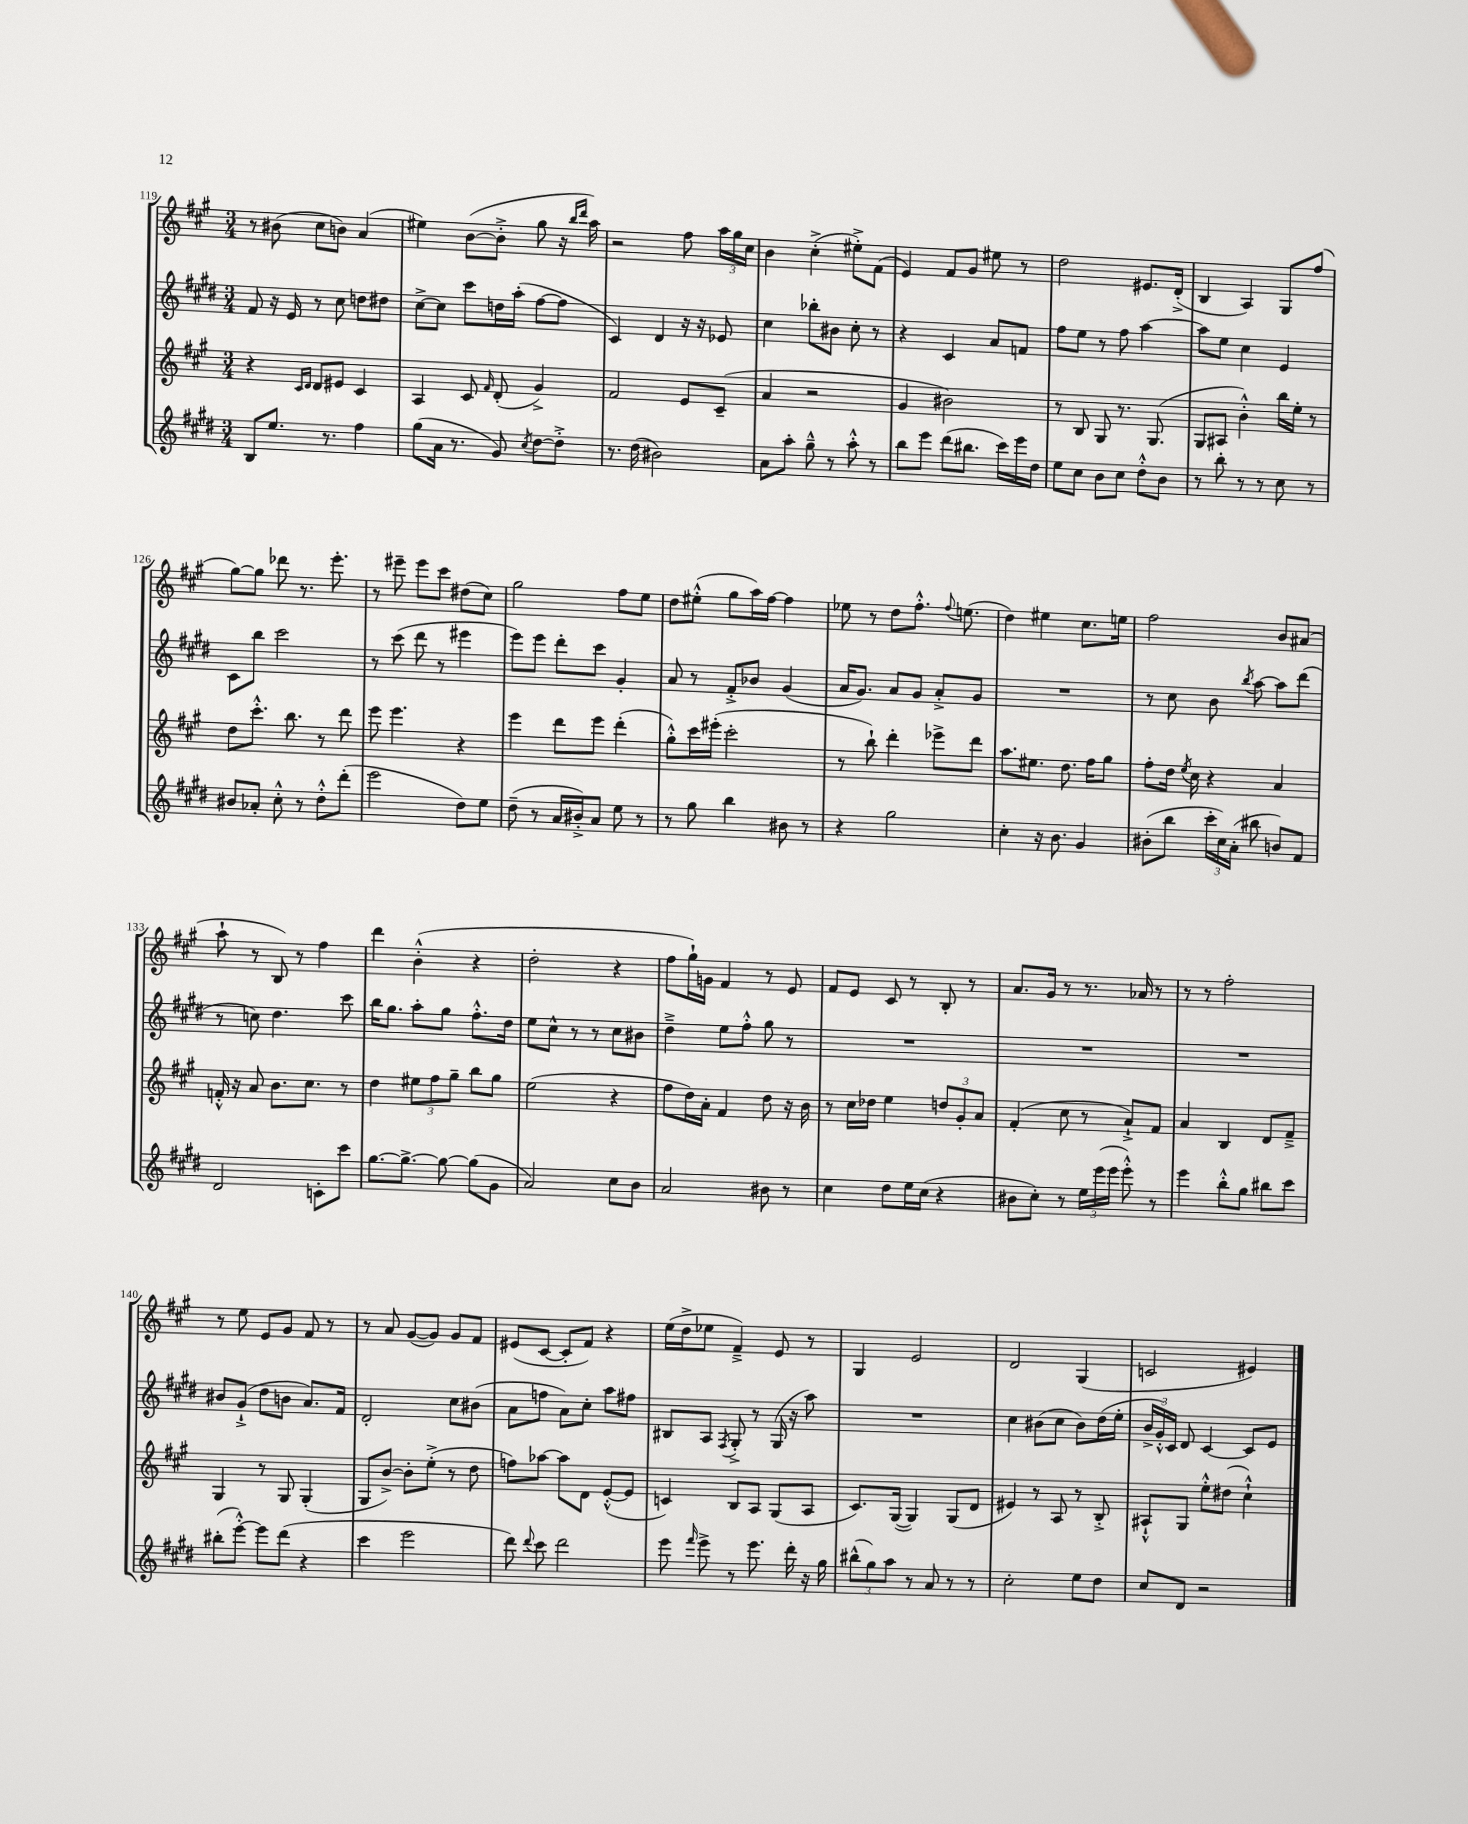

**kern	**kern	**kern	**kern
*staff4	*staff3	*staff2	*staff1
*clefG2	*clefG2	*clefG2	*clefG2
*k[f#c#g#d#]	*k[f#c#g#]	*k[f#c#g#d#]	*k[f#c#g#]
*M3/4	*M3/4	*M3/4	*M3/4
8B	4r	8f#	8r
8.ee	.	16r	(8b#
.	.	16e	.
.	16qqc#	.	.
.	16qqd	.	.
.	8d	8r	8cc#
8.r	.	.	.
.	8e#	8cc#	8b)
4ff#	4c#	8dd	(4a
.	.	8dd#	.
=	=	=	=
(8gg#	4A	[8cc#^	4ee#)
16a	.	8cc#]	.
8.r	.	.	.
.	8c#	8ccc#	([8b
.	16qqf#	.	.
8g#)	(8d'	16dd	8b'^]
.	.	(16aa'	.
8qcc#	.	.	.
[8dd#	4g#^)	[8ff#	8gg#
8dd#'^]	.	8ff#]	16r
.	.	.	16qqbb
.	.	.	16qqddd
.	.	.	16aa)
=	=	=	=
8.r	2f#	4c#)	2r
(16dd#	.	.	.
2b#)	.	4d#	.
.	8e	16r	8ff#
.	.	16r	.
.	(8c#~	8e-	24aa
.	.	.	24gg#
.	.	.	24cc#
=	=	=	=
8a	4a	4cc#	4b
8aa'	.	.	.
8gg#~^^	2r	8bb-'	(4cc#'^
8r	.	8b#	.
8aa'^^	.	8cc#'	8ee#'^)
8r	.	8r	(8f#
=	=	=	=
8bb	4g#	4r	4e)
8eee	.	.	.
(8ddd#	2b#)	4c#	8f#
8.bb#	.	.	8g#
.	.	8a	8ee#
16ccc#)	.	.	.
16eee	.	8f	8r
16dd#	.	.	.
=	=	=	=
8ee	8r	8ff#	2dd
8cc#	8B	8ee	.
8b	8G#	8r	.
8cc#	8.r	8ff#	.
8dd#'^^	.	[4aa	8.e#
.	(8.G#	.	.
8b	.	.	.
.	.	.	(16d'^
=	=	=	=
8r	8G#	8aa]	4B
8bb'	8A#	8ee	.
8r	4b'^^)	4cc#	4A)
8r	.	.	.
8cc#	16bb	4e	8G#
.	16ee'	.	.
8r	8r	.	(8ff#
=	=	=	=
8b#	8dd	8c#	[8gg#)
8a-'	8.ccc#'^^	8bb	8gg#]
8cc#'^^	.	2ccc#	8ddd-
.	8.bb	.	.
8r	.	.	8.r
8dd#'^^	8r	.	.
.	.	.	8.eee'
(8ddd#'	8ddd	.	.
=	=	=	=
2eee	8eee	8r	8r
.	4.eee	(8ccc#	8eee#~
.	.	8ddd#	8eee#
.	.	8r	8ccc#
8dd#)	4r	4eee#	(8dd#
8ee	.	.	8cc#)
=	=	=	=
(8dd#~	4eee	8eee)	2gg#
8r	.	8eee	.
16a	8ddd	8ddd#'	.
16b#'^)	.	.	.
8a	8eee	8ccc#	.
8ee	(4ddd'	4g#'	8ff#
8r	.	.	8ee
=	=	=	=
8r	8gg#'^^)	8a	8dd
8gg#	16ccc#	8r	(8ee#'^^
.	(16eee#'	.	.
4bb	2ccc#'	8f#'^	8gg#
.	.	8b-	16aa)
.	.	.	[16ff#
8b#	.	(4g#	4ff#]
8r	.	.	.
=	=	=	=
4r	8r	16a	8ee-
.	.	8.g#)	.
.	8bb`)	.	8r
2gg#	4ddd'	8a	8dd
.	.	8g#	8.ff#'^^
.	8eee-^	8a'^	.
.	.	.	8qqff#
.	.	.	(8.ee
.	8ddd	8g#	.
=	=	=	=
4cc#'	8.aa	2.r	4dd)
.	8.ee#	.	.
16r	.	.	4ee#
8.b	.	.	.
.	8.dd	.	.
4g#	.	.	8.cc#
.	16ff#	.	.
.	8gg#	.	.
.	.	.	16ee
=	=	=	=
(8b#'	8ff#'	8r	2ff#
8bb	16dd	8cc#	.
.	8qee	.	.
.	16cc#	.	.
24ccc#'	4r	8b	.
24cc#)	.	.	.
(24a'	.	.	.
.	.	8qbb	.
8bb#	.	[8aa	.
8b)	4a	8aa]	8b
8f#	.	(8ddd#	(8a#
=	=	=	=
2d#	16f'^^	8r	8aa`
.	16r	.	.
.	8a	8cc)	8r
.	8.b	4.dd#	8B)
.	.	.	8r
.	8.cc#	.	.
8c'	.	.	4ff#
8ccc#	8r	8ccc#	.
=	=	=	=
[8.gg#	4dd	16bb	4ddd
.	.	8.gg#	.
8.gg#^_	.	.	.
.	12ee#	8aa'	(4b'^^
.	12ff#	.	.
8gg#_	.	8gg#	.
.	12gg#~	.	.
(8gg#]	8bb	8.ff#'^^	4r
8g#	8gg#	.	.
.	.	16dd#	.
=	=	=	=
2a)	(2ee	8ee	2dd'
.	.	8cc#^^	.
.	.	8r	.
.	.	8r	.
8cc#	4r	8cc#	4r
8b	.	8b#	.
=	=	=	=
2a	8ff#	4dd#~^	8ff#
.	16dd)	.	16gg#`)
.	16a'	.	16g
.	4f#	8ee	4f#
.	.	8ff#'^^	.
8b#	8dd	8gg#	8r
8r	16r	8r	8e
.	16b	.	.
=	=	=	=
4cc#	8r	2.r	8f#
.	16cc#	.	8e
.	16dd-	.	.
8dd#	4ee	.	8c#
16ee	.	.	8r
(16cc#	.	.	.
4r	12dd	.	8B'
.	12g#'	.	.
.	.	.	8r
.	12a	.	.
=	=	=	=
8b#	(4f#'	2.r	8.a
8cc#')	.	.	.
.	.	.	16g#
8r	8cc#	.	8r
24ee	8r	.	8.r
(24eee	.	.	.
24eee	.	.	.
8eee'^^)	8a`^)	.	.
.	.	.	16a-
8r	8f#	.	8r
=	=	=	=
4eee	4a	2.r	8r
.	.	.	8r
8bb'^^	4B	.	2ff#'
8gg#	.	.	.
8bb#	8d	.	.
8ccc#	8f#~^	.	.
=	=	=	=
(8bb#'	4G#	8b#	8r
[8eee'^^)	.	(8g#`^	8ee
8eee]	8r	8dd#	8e
(8ddd#	8G#	8b	8g#
4r	(4G#'	8.a)	8f#
.	.	.	8r
.	.	16f#	.
=	=	=	=
4ccc#	8G#	2d#'	8r
.	[8b^)	.	8a
2eee	8b']	.	([8g#
.	(8ee'^	.	8g#])
.	8r	8cc#	8g#
.	8dd	(8b#	8f#
=	=	=	=
8ddd#)	8ff)	8a	(8e#
8qqddd#	.	.	.
8ccc#	[8aa-	8ff	[8c#
2ddd#	8aa-]	8a)	8c#']
.	8d	8cc#'	8f#)
.	([8e'^^	8aa	4r
.	8e]	8ff#	.
=	=	=	=
8eee	4c)	8B#	(16ee
.	.	.	16dd^
16qqfff#	.	.	.
8eee^	.	8A	8ee-
.	.	8qF#	.
8r	8B	8G#'^	4f#~^)
8.eee	8A	8r	.
.	(8G#	(16G#	8e
16ddd#'	.	16r	.
16r	8A	8aa)	8r
16gg#	.	.	.
=	=	=	=
(12bb#^^	8.c#)	2.r	4G#
12gg#)	.	.	.
12aa	.	.	.
.	([16G#	.	.
8r	4G#])	.	2e
8a	.	.	.
8r	(8G#	.	.
8r	8d	.	.
=	=	=	=
2cc#'	4e#)	4cc#	2d
.	8r	(8b#	.
.	8A	8cc#	.
8ee	8r	8b#)	(4G#
8dd#	8B'^	(16dd#	.
.	.	16ee'	.
=	=	=	=
8cc#	8A#`^^	24b^	2c
.	.	24g#'^^)	.
.	.	24c#	.
8d#	8G#	8d#	.
2r	8ee'^^	[4c#	.
.	(8dd#	.	.
.	4cc#`^^)	8c#]	4e#)
.	.	8e	.
==	==	==	==
*-	*-	*-	*-
